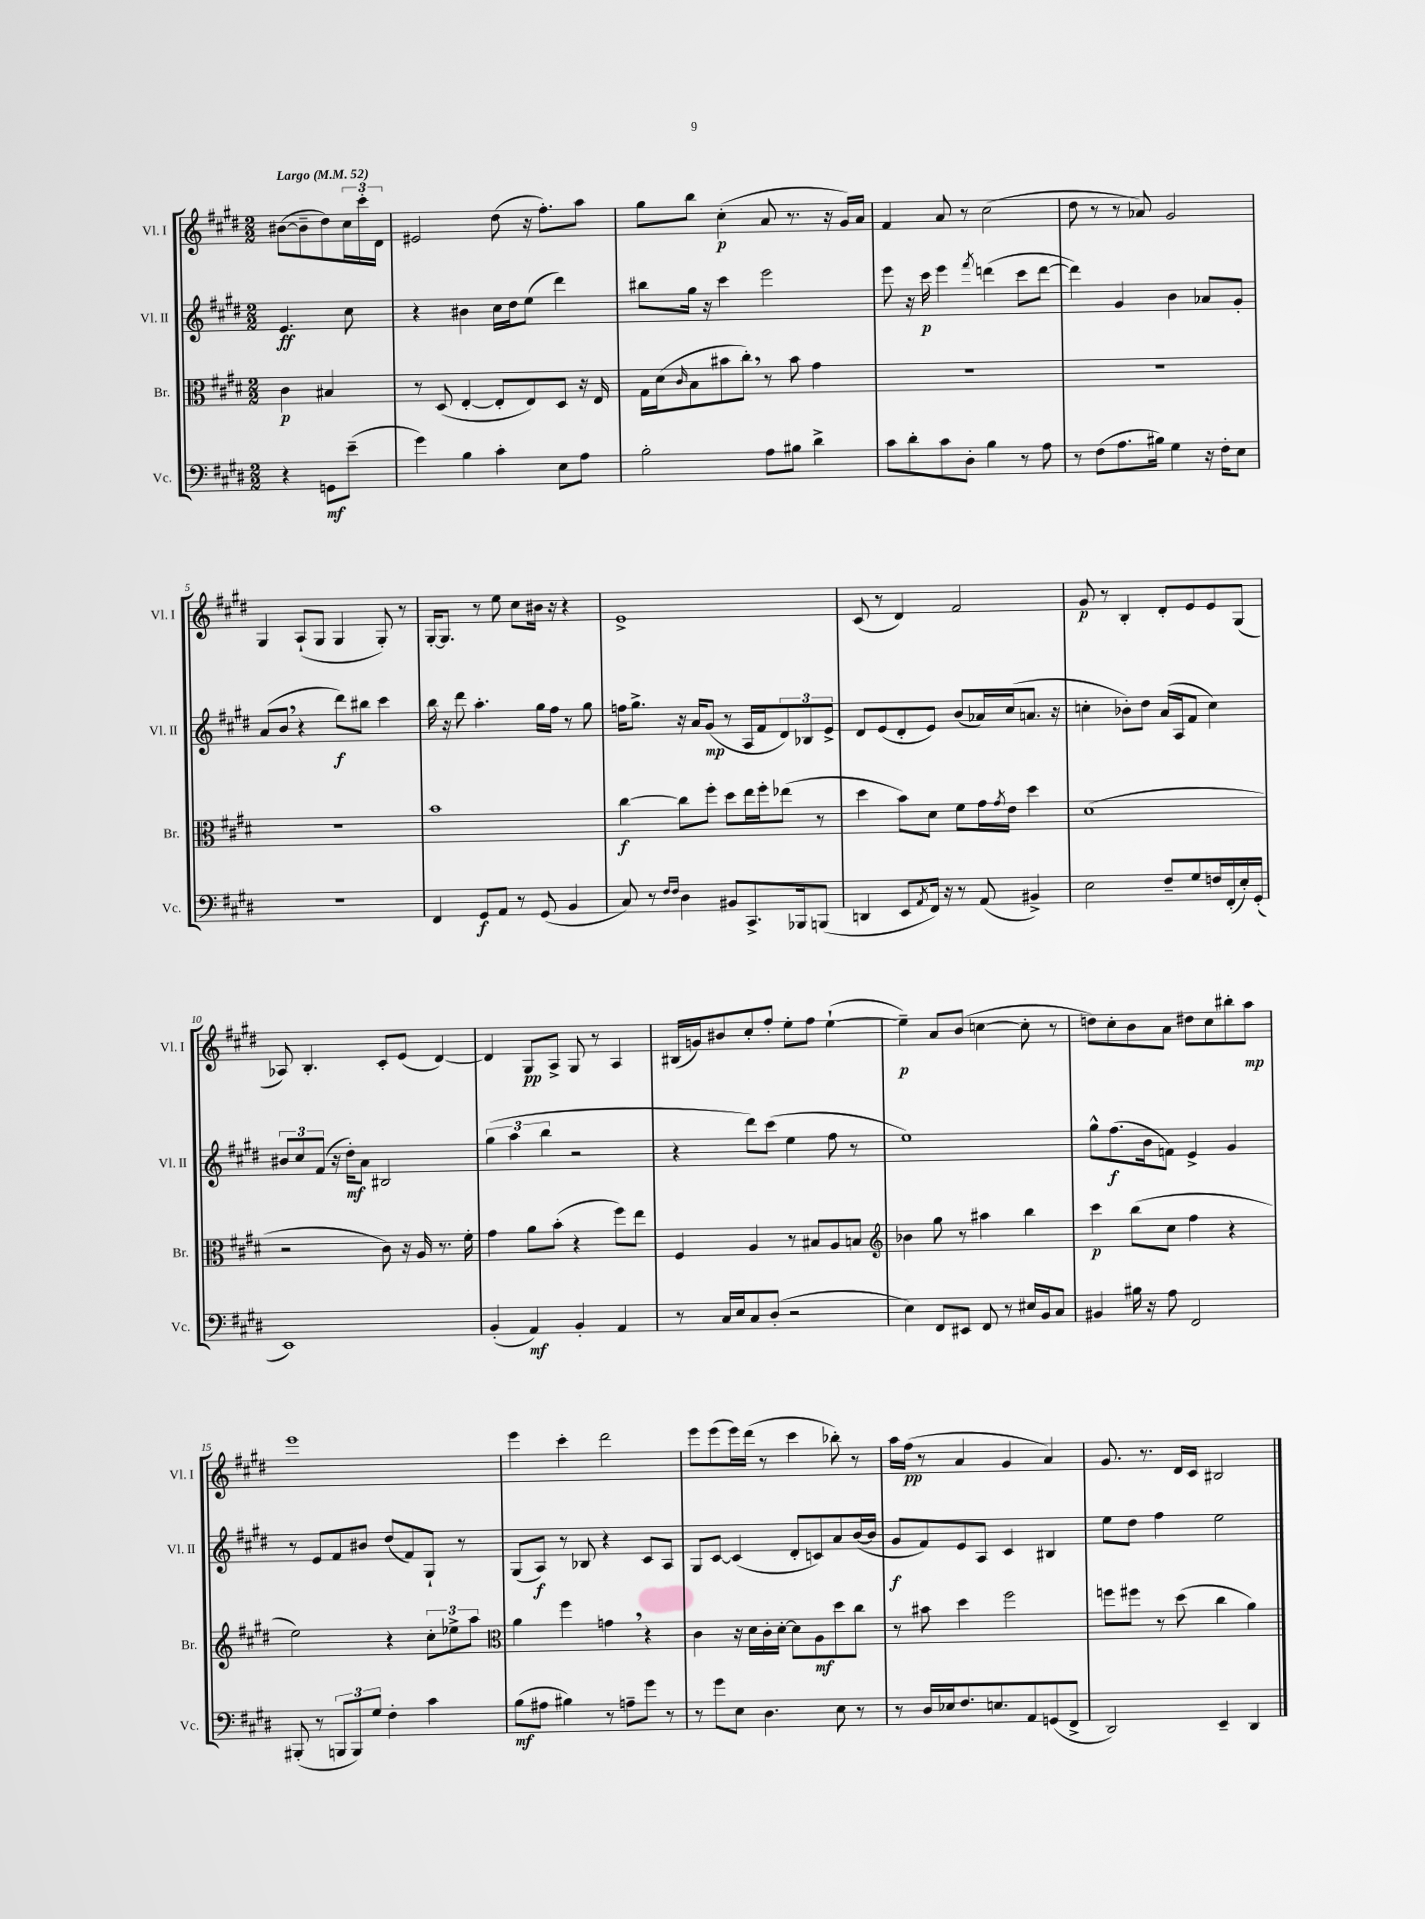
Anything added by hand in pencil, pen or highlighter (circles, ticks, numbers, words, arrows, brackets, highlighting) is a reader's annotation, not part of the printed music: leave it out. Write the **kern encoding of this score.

**kern	**kern	**kern	**kern
*staff4	*staff3	*staff2	*staff1
*clefF4	*clefC3	*clefG2	*clefG2
*k[f#c#g#d#]	*k[f#c#g#d#]	*k[f#c#g#d#]	*k[f#c#g#d#]
*M2/2	*M2/2	*M2/2	*M2/2
*MM52	*MM52	*MM52	*MM52
4r	4c#	4.e	([8b#
.	.	.	8b#~]
8GG	4B#	.	8dd#)
(8e~	.	8cc#	24cc#
.	.	.	24ccc#'
.	.	.	24d#
=	=	=	=
4g#)	8r	4r	2e#
.	(8D#	.	.
4B	[4E'	4b#	.
4c#'	8E']	16cc#	(8dd#
.	.	16dd#	.
.	8E)	(8ee	16r
.	.	.	8.ff#')
8E	8D#	4ddd#)	.
8A	16r	.	8aa
.	16E	.	.
=	=	=	=
2B'	16G#	8bb#	8gg#
.	(16d#	.	.
.	16qqc#	.	.
.	8B	16gg#	8bb
.	.	16r	.
.	8b#	4ccc#	(4cc#'
.	8cc#')	.	.
8A	8r	2eee	8a
8B#	8b#	.	8.r
4d#^	4g#	.	.
.	.	.	16r
.	.	.	16g#)
.	.	.	16a
=	=	=	=
8c#	1r	8eee	4f#
8d#'	.	16r	.
.	.	16ccc#	.
8c#	.	4eee	8a
8D#'	.	.	8r
.	.	8qfff#	.
4B	.	(4ddd	(2cc#
8r	.	8ccc#	.
8A	.	[8ddd	.
=	=	=	=
8r	1r	4ddd])	8dd#
(8F#	.	.	8r
8.A	.	4g#	8r
.	.	.	8a-)
16B#)	.	.	.
4G#	.	4b	2g#
16r	.	8a-	.
16F#'	.	.	.
8E	.	8g#'	.
=	=	=	=
1r	1r	(8a	4G#
.	.	8b	.
.	.	4r	(8A`
.	.	.	8G#
.	.	8ddd#)	4G#
.	.	8bb#	.
.	.	4ccc#	8G#')
.	.	.	8r
=	=	=	=
4FF#	1b	16bb	[16G#'
.	.	16r	8.G#]
.	.	8ddd#	.
8GG#	.	4.aa'	8r
8AA	.	.	8ee
8r	.	.	8cc#
(8GG#	.	16gg#	16b#
.	.	16ff#	16r
4BB	.	8r	4r
.	.	8gg#	.
=	=	=	=
8C#)	[4cc#	16ff	1e^
.	.	8.gg#^	.
8r	.	.	.
16qqF#	.	.	.
16qqF#	.	.	.
4D#	8cc#]	16r	.
.	.	16a	.
.	8ff#'	(8g#	.
8BB#	8dd#	8r	.
8.CC#^	16ee	16A	.
.	16ff#'	16f#	.
.	(8ee-	12d#)	.
16BBB-	.	.	.
.	.	12B-	.
(8BBB	8r	.	.
.	.	12e^	.
=	=	=	=
4DD	4dd#	8d#	(8c#
.	.	(8e	8r
8EE	8b)	8d#'	4d#)
8qAA	.	.	.
16FF#)	8d#	8e)	.
16r	.	.	.
8r	8f#	(8b	2f#
(8AA	16g#	16a-)	.
.	8qg#	.	.
.	16e	(16cc#	.
4BB#^)	4dd#	8.a	.
.	.	16r	.
=	=	=	=
2E	(1d#	4cc'	8g#
.	.	.	8r
.	.	8b-')	4B'
.	.	8dd#	.
8F#~	.	(16a	8d#'
.	.	16A	.
8G#	.	8f#	8e
16F	.	4cc)	8e
(16FF#'	.	.	.
16E')	.	.	(8G#
(16GG#'	.	.	.
=	=	=	=
1EE)	2r	12b#	8A-)
.	.	12cc#	.
.	.	.	4.B'
.	.	(12f#	.
.	.	16r	.
.	.	16dd#')	.
.	.	8a	.
.	8c#)	2B#	8c#'
.	16r	.	(8e
.	16A	.	.
.	8.r	.	[4d#)
.	16f#'	.	.
=	=	=	=
(4BB'	4g#	(6gg#	4d#]
.	.	6aa	.
4AA)	8a	.	8G#
.	.	6bb	.
.	(8b'	.	8A^
4BB'	4r	2r	8G#
.	.	.	8r
4AA	8ff#)	.	4A
.	8ee	.	.
=	=	=	=
8r	4F#	4r	(16B#
.	.	.	16g)
16C#	.	.	8b#
16E	.	.	.
8C#	4A	8ddd#)	8cc#'
(8D#'	.	(8ccc#	8ff#'
2r	8r	4ee	8ee'
.	8B#	.	8ff#
.	8A	8ff#	([4ee`
.	8B	8r	.
=	=	=	=
*	*clefG2	*	*
4E)	4b-	1ee)	4ee~])
8FF#	8gg#	.	8a
8EE#	8r	.	(8b
8FF#	4aa#	.	[4cc
8r	.	.	.
16E#	4bb	.	8cc']
16BB	.	.	.
8C#	.	.	8r
=	=	=	=
4BB#	4ccc#	8gg#^^	8dd)
.	.	(8.ff#	8cc#'
16B#	(8bb	.	8b
16r	.	16b	.
8A	8cc#	8f)	8a
2FF#	4ff#	4e^	8dd#
.	.	.	8cc#
.	4r	4g#	8bb#'
.	.	.	8aa
=	=	=	=
(8BBB#'	2ee)	8r	1eee
8r	.	8e	.
12BBB	.	8f#	.
12BBB)	.	.	.
.	.	8b#	.
12G#	.	.	.
4F#'	4r	(8dd#	.
.	.	8f#)	.
4c#	12cc#'	8G#`	.
.	12ee-^	.	.
.	.	8r	.
.	12aa	.	.
=	=	=	=
*	*clefC3	*	*
(8B	4a	(8G#	4eee
8A#	.	8A)	.
4B#)	4ff#	8r	4ccc#'
.	.	8B-	.
8r	4g	4r	2ddd#
8A~	.	.	.
8g#	4r	8c#	.
8r	.	8A	.
=	=	=	=
8r	4c#	8G#	8eee
8g#	.	[8c#	(8eee
8E	16r	(4c#]	16eee)
.	16d#	.	(16ddd#
4.D#	16c#'	.	8r
.	[16d#'	.	.
.	8d#]	8d#'	4ccc#
.	8A	8c)	.
8E	8dd#	8a	8bb-')
8r	8cc#	([16b	8r
.	.	16b]	.
=	=	=	=
8r	8r	8g#	16aa
.	.	.	(16ff#
16D#	8b#	8f#)	8r
16E-	.	.	.
8.F#	4dd#	8e	4a
.	.	8A	.
8.E	.	.	.
.	2ff#	4c#	4g#
8AA	.	.	.
(8GG	.	4B#	4a)
8FF#^	.	.	.
=	=	=	=
2DD#)	8ff	8ee	8.g#
.	8ff#	8dd#	.
.	.	.	8.r
.	8r	4ff#	.
.	(8dd#	.	16d#
.	.	.	16c#
4EE~	4cc#	2ee	2B#
4DD#	4a)	.	.
==	==	==	==
*-	*-	*-	*-
